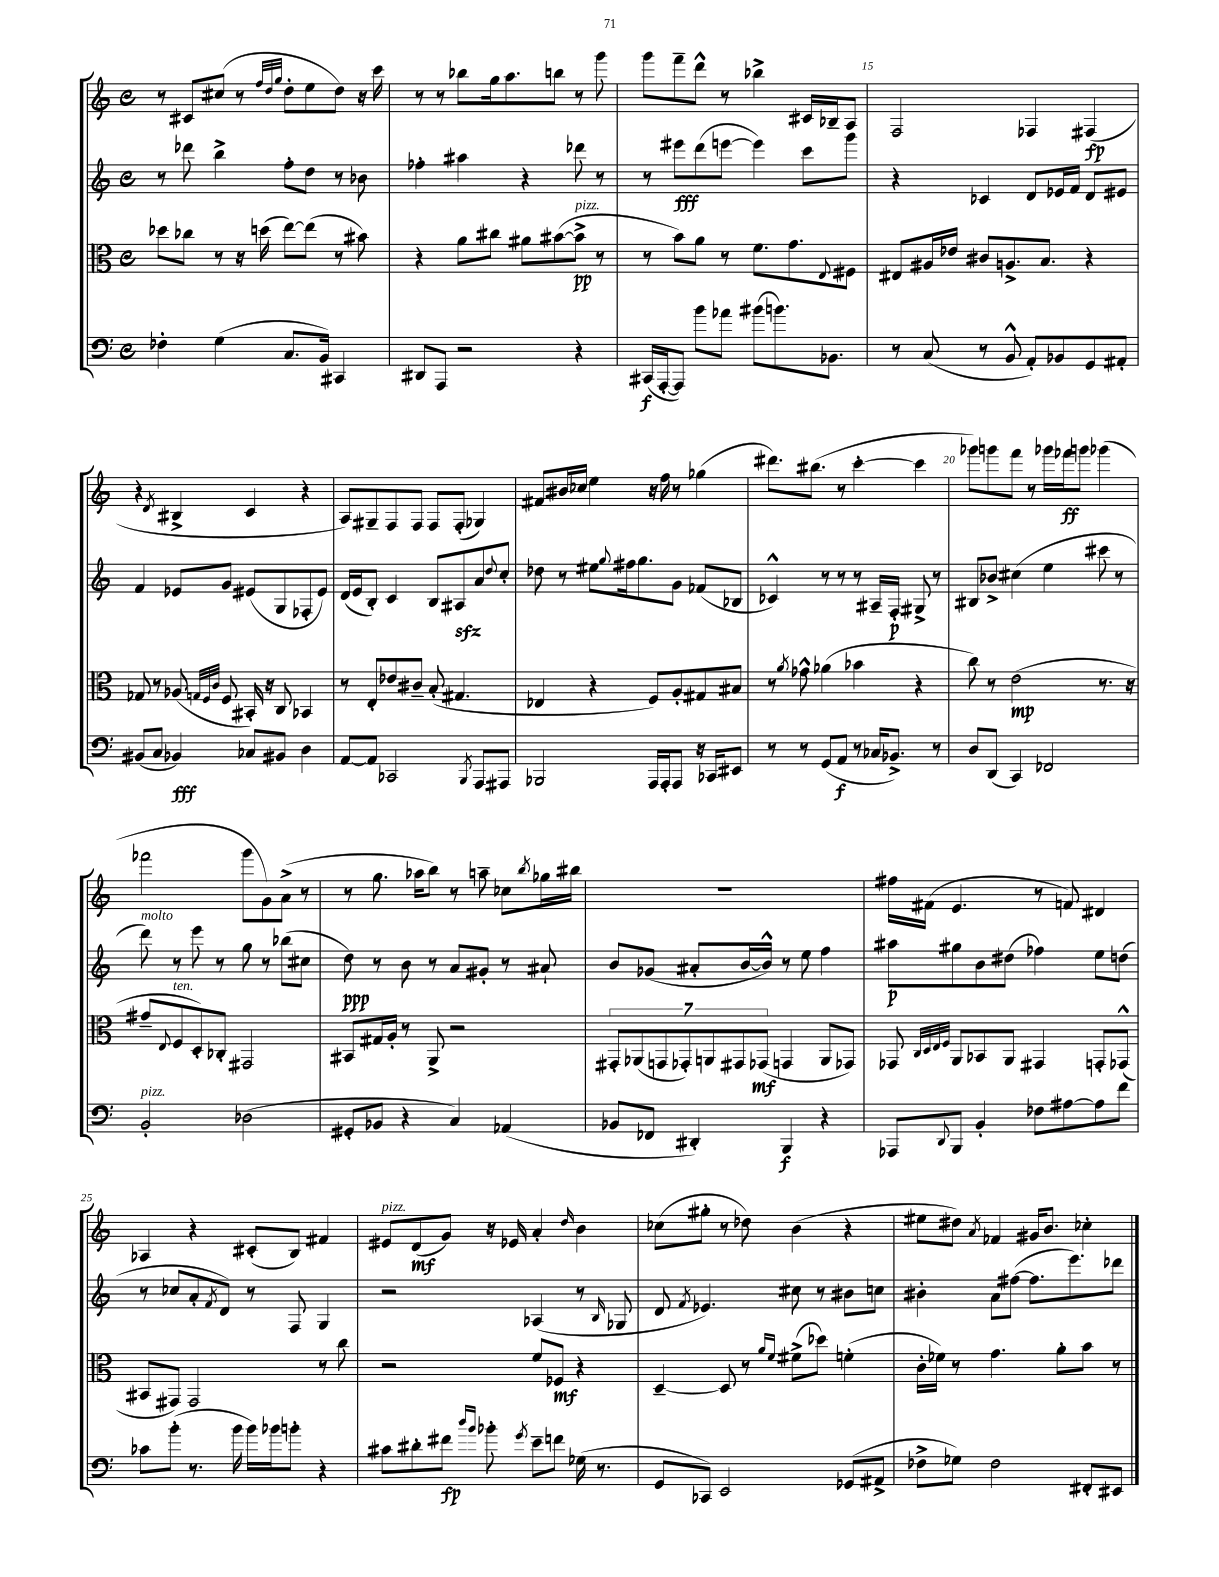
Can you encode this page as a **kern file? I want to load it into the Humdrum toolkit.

**kern	**kern	**kern	**kern
*staff4	*staff3	*staff2	*staff1
*clefF4	*clefC3	*clefG2	*clefG2
*k[]	*k[]	*k[]	*k[]
*M4/4	*M4/4	*M4/4	*M4/4
*met(c)	*met(c)	*met(c)	*met(c)
4F-'\	8dd-\L	8r	8r
.	8cc-\J	8ddd-\	8c#/L
(4G\	8r	4bb^\	(8cc#/J
.	16r	.	8r
.	(16dd\	.	.
.	.	.	32qqff/LLL
.	.	.	32qqdd/
.	.	.	32qqgg/JJJ
8.C/L	[8ee\L)	8ff'\L	8dd'\L
.	(8ee\]J	8dd\J	8ee\
16BB/Jk)	.	.	.
4CC#/	8r	8r	8dd\J)
.	8b#\)	8b-\	16r
.	.	.	16ccc\
=	=	=	=
8DD#/L	4r	4ff-'\	8r
8AAA/J	.	.	8r
2r	8a\L	4aa#\	8bb-\L
.	8cc#\J	.	16gg\k
.	.	.	8.aa\
.	8a#\L	4r	.
.	([8b#\	.	8bb\J
4r	8b#^\]J	8ddd-\	8r
.	8r	8r	8ggg\
=	=	=	=
(16CC#/LL	8r	8r	8ggg\L
[16AAA'/J	.	.	.
8AAA/]J)	8b\L)	8eee#\L	8fff~\
8b\L	8a\J	(8ddd\	8ddd^^\J
8a-\J	8r	[8eee\J	8r
(8b#\L	8.f\L	4eee\])	4bb-^\
8.b\)	.	.	.
.	8.g\	.	.
.	.	8ccc\L	16c#/LL
8.BB-\J	.	.	16B-~/J
.	8qqE/	.	.
.	8F#\J	8ggg\J	8A/J
=	=	=	=
8r	8E#/L	4r	2F/
(8C/	16A#/L	.	.
.	16e-/JJ	.	.
8r	8c#/L	4c-/	.
8BB^^/	8.A^/	.	.
8AA'/L)	.	8d/L	4F-/
.	8.B/J	.	.
8BB-/	.	16e-/L	.
.	.	16f/JJ	.
8GG/	4r	8d/L	(4F#/
8AA#'/J	.	8e#/J	.
=	=	=	=
(8BB#/L	8G-/	4f/	4r
8C/J	8r	.	.
.	.	.	8qd/
4BB-/)	(8A-/	8e-/L	4B#^/
.	32qqG/LLL	.	.
.	32qqF/	.	.
.	32qqc/JJJ	.	.
.	8F/	8g/J	.
8C-/L	16BB#'/)	(8e#/L	4c/
.	16r	.	.
8BB#/J	8C/	8G/	.
4D\	4BB-/	8F-'/	4r
.	.	8e#/J)	.
=	=	=	=
[8AA/L	8r	(16d/LL	8A/L)
.	.	16e/J	.
8AA/]J	8E'/L	8B'/J)	8G#~/
2CC-/	8e-/	4c/	8F/
.	8c#~/J	.	8F/J
.	(8B'/	8B/L	8F/L
.	4.G#/	8A#/	(8F'/J
8qBBB/	.	.	.
8AAA/L	.	8a/	4G-/)
.	.	8qqdd/	.
8AAA#/J	.	8cc'/J	.
=	=	=	=
2BBB-/	4E-/	8dd-\	8f#/L
.	.	8r	16b#/L
.	.	.	16cc-/JJ
.	4r	8ee#\L	4ee\
.	.	8qqgg/	.
.	.	16ff#\k	.
.	.	8.gg\	.
16AAA/LL	8F/L)	.	16r
16AAA'/J	.	.	16ff\
8AAA/J	8A'/	8g\J	8r
16r	8G#/	(8f-/L	(4gg-\
16CC-/LK	.	.	.
8EE#/J	8B#/J	8B-/J	.
=	=	=	=
8r	8r	4c-^^/)	8.ddd#\L)
.	8qa/	.	.
8r	8g-^^\	.	.
.	.	.	(8.bb#\J
(8GG/L	(4a-\	8r	.
8AA/J	.	8r	8r
8r	4b-\	8r	[4ccc'\
16C-/LK	.	16A#~/LL	.
8.BB-^/J)	.	16F'/JJ	.
.	4r	8G#^/	4ccc\]
8r	.	8r	.
=	=	=	=
8D/L	8cc\)	8B#/L	8ggg-\L)
(8DD/J	8r	8b-^/J	8ggg\
4CC/)	(2e\	(4cc#\	8fff\J
.	.	.	8r
2FF-/	.	4ee\	16ggg-\LL
.	.	.	16fff-\J
.	.	.	8ggg\J
.	8.r	8ccc#\	(4ggg-\
.	.	8r	.
.	16r	.	.
=	=	=	=
2BB'/	8g#~/L	8ddd\)	2fff-\
.	8qqE/	.	.
.	8F/	8r	.
.	8D'/)	8eee\	.
.	8C-'/J	8r	.
(2D-\	2GG#/	8gg\	8ggg\L
.	.	8r	8g\)
.	.	(8bb-\L	(8a^\J
.	.	8cc#\J	8r
=	=	=	=
8GG#'/L	8BB#/L	8dd\)	8r
8BB-/J	16G#/L	8r	8.gg\
.	16A'/JJ	.	.
4r	8r	8b\	.
.	.	.	16aa-\LK
.	8AA^/	8r	8bb\J)
4C/)	2r	8a/L	8r
.	.	8g#'/J	8aa~\
(4AA-/	.	8r	8cc-\L
.	.	.	8qbb/
.	.	8a#`/	16gg-\L
.	.	.	16bb#\JJ
=	=	=	=
8BB-/L	14GG#'/L	8b/L	1r
.	(14AA-/	.	.
8FF-/J	.	(8g-/J	.
.	14GG/	.	.
.	14GG-'/)	.	.
4DD#'/)	.	8a#'/L	.
.	14AA/	.	.
.	14GG#/	.	.
.	.	[16b/L	.
.	(14GG-/J	.	.
.	.	16b^^/]JJ)	.
4BBB/	4GG/	8r	.
.	.	8ee\	.
4r	8AA/L	4ff\	.
.	8GG-/J)	.	.
=	=	=	=
8AAA-/L	8GG-/	8aa#\L	16ff#\LL
.	.	.	(16f#\JJ
.	32qqC/LLL	.	.
.	32qqD/	.	.
.	32qqE/	.	.
8qqDD/	32qqF/JJJ	.	.
8BBB/J	8AA/L	8gg#\	4.e/
4BB'/	8BB-/	8b\	.
.	8AA/J	(8dd#\J	.
8F-\L	4GG#/	4ff-\)	8r
[8A#\	.	.	8f/)
8A#\]	8GG'/L	8ee\L	4d#/
8f\J	(8GG-^^/J	(8dd\J	.
=	=	=	=
8c-\L	8BB#/L	8r	4A-/
(8b'\J	8GG#/J)	8cc-/L	.
8.r	2GG#/	8a'/	4r
.	.	8qf/	.
.	.	8d/J)	.
16b\	.	.	.
16b\LL)	.	8r	(8c#'/L
16b-\J	.	.	.
8b'\J	.	8F/	8B/J)
4r	8r	4G/	4f#/
.	8cc\	.	.
=	=	=	=
8c#\L	2r	2r	8e#/L
8d#'\	.	.	(8d/
8f#\J	.	.	8g/J)
16qqdd/LL	.	.	.
16qqb/JJ	.	.	.
8b-'\	.	.	16r
.	.	.	16e-/
8qg/	.	.	.
8e~\L	8f/L	(4A-/	4a'/
8f\J	8F-/J	.	.
.	.	.	16qqdd/
(16G-\	4r	8r	4b\
8.r	.	.	.
.	.	16qqB/	.
.	.	8G-/	.
=	=	=	=
8GG/L	[4D~/	8d/	(8cc-\L
.	.	8qf/	.
8CC-/J)	.	4.e-/)	8gg#'\J
2EE/	8D/]	.	8r
.	8r	.	8dd-\)
.	16qqa/LL	.	.
.	16qqf/JJ	.	.
.	(8f#^\L	8cc#\	(4b\
.	8dd-\J)	8r	.
(8GG-/L	(4f'\	8b#\L	4r
8AA#^/J	.	8cc\J	.
=	=	=	=
8F-^\L	16c'\LL	4b#'\	8ee#\L
.	16f-\JJ)	.	.
8G-\J)	8r	.	8dd#\J)
.	.	.	8qa/
2F-\	4.g\	8a\L	4f-/
.	.	([8ff#\J	.
.	.	8.ff#\]L	16g#/LK
.	.	.	8.b/J
.	8a'\L	.	.
.	.	8.eee\)	.
8FF#'/L	8b\J	.	4cc-'\
8EE#/J	8r	8ddd-\J	.
==	==	==	==
*-	*-	*-	*-
